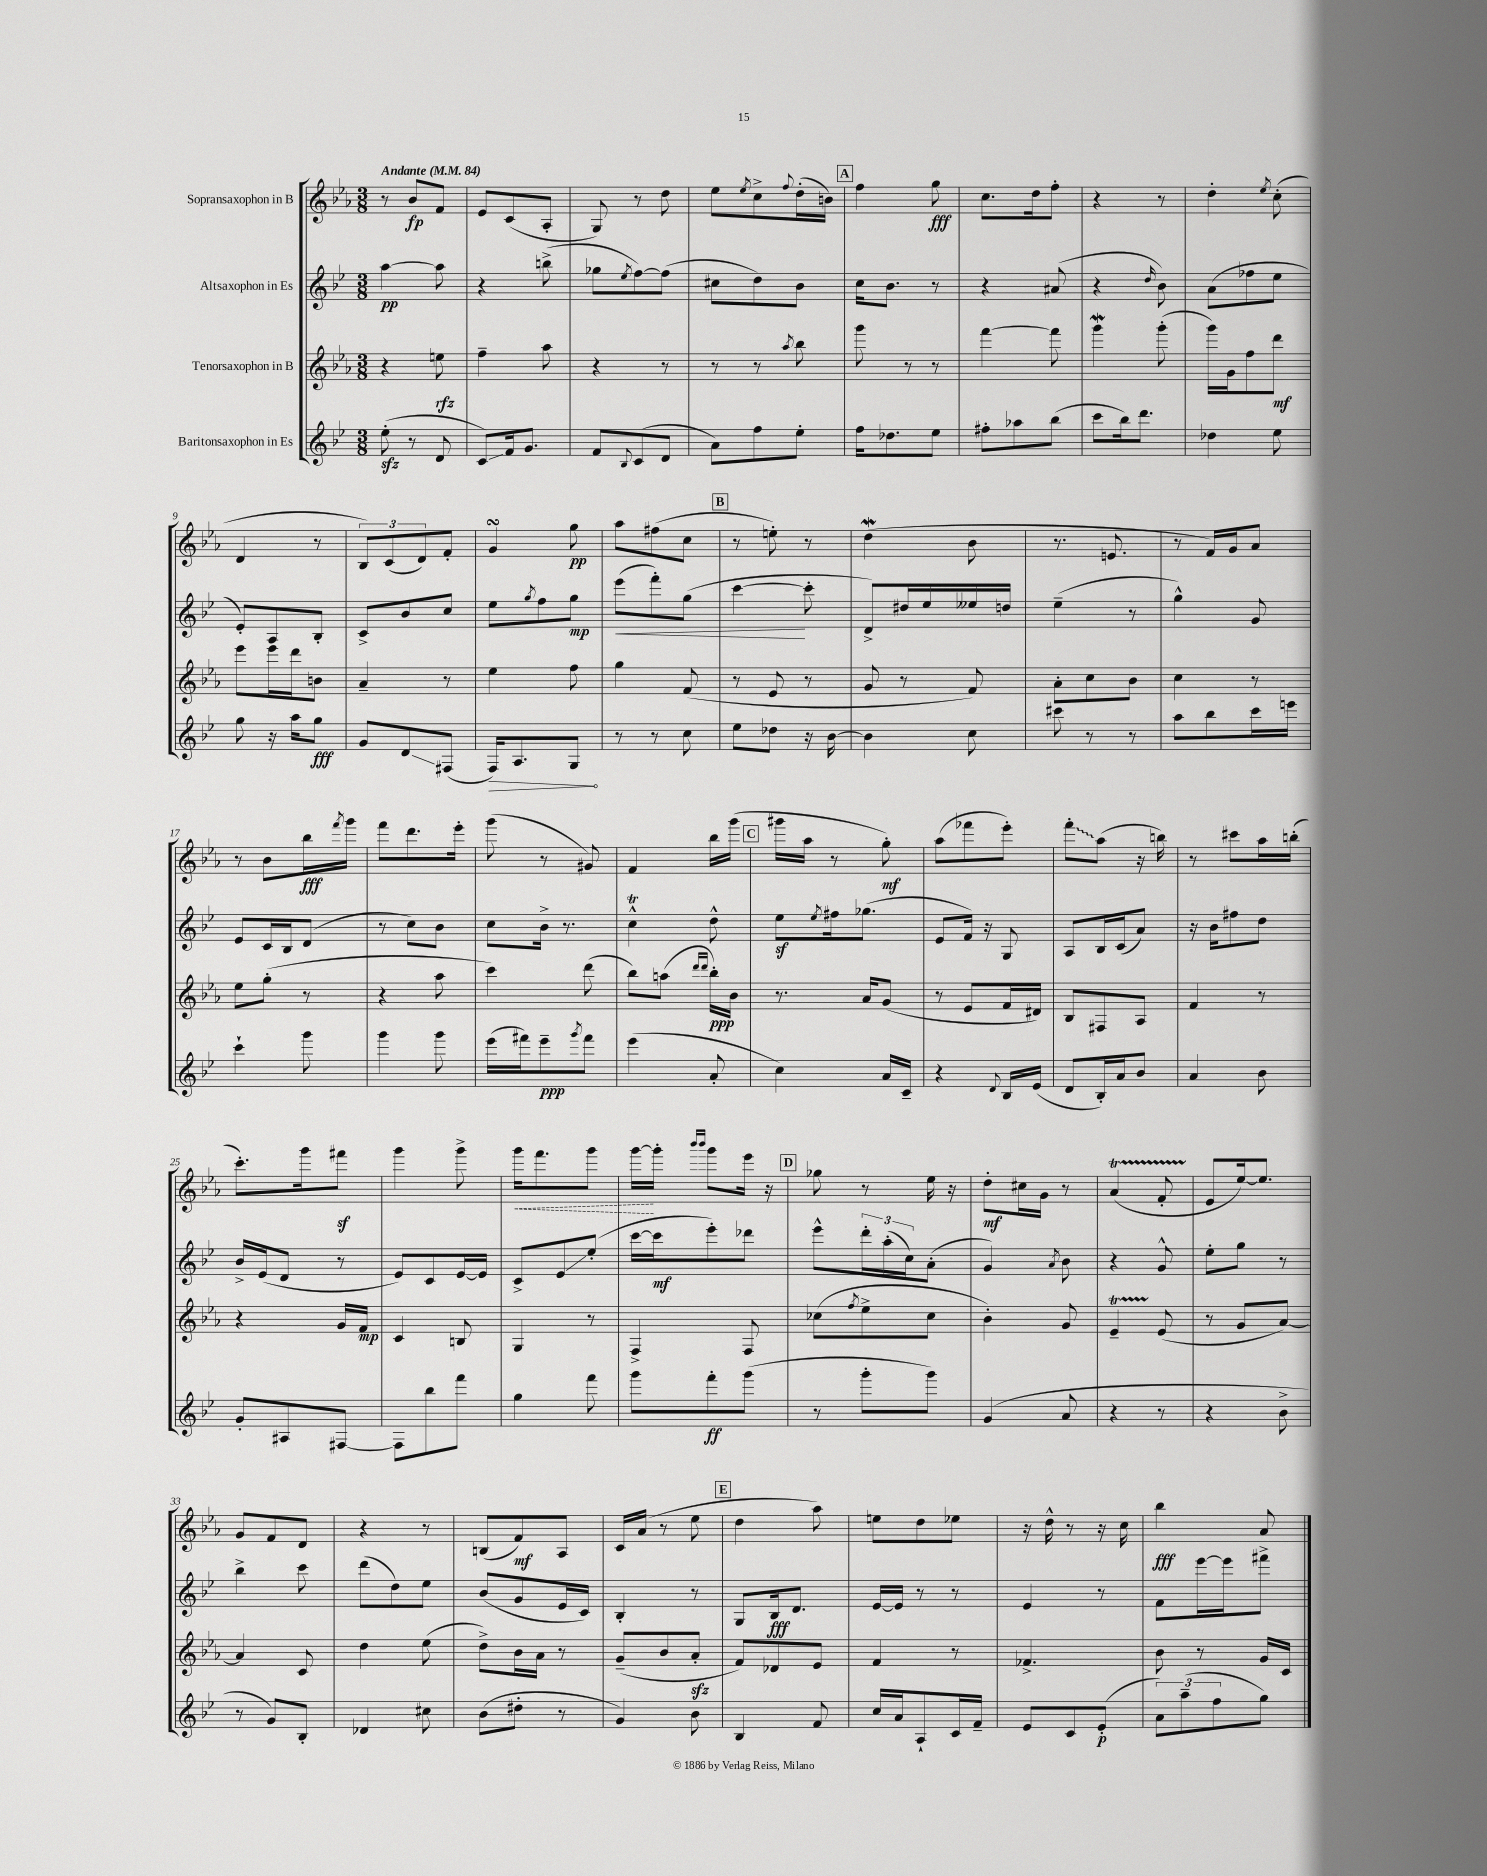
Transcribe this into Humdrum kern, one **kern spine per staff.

**kern	**kern	**kern	**kern
*staff4	*staff3	*staff2	*staff1
*clefG2	*clefG2	*clefG2	*clefG2
*k[b-e-]	*k[b-e-a-]	*k[b-e-]	*k[b-e-a-]
*M3/8	*M3/8	*M3/8	*M3/8
*MM84	*MM84	*MM84	*MM84
(8ee-'\	4r	[4aa\	8r
8r	.	.	8b-/L
8d/	8ee\	8aa\]	8f/J
=	=	=	=
8c/L)	4ff~\	4r	8e-/L
16f/k	.	.	(8c/
8.g/J	.	.	.
.	8aa-\	(8bb^\	8A-'/J
=	=	=	=
8f/L	4r	8gg-\L	8G/)
8qqB-/	.	8qee-/	.
(8c/	.	[8ff\)	8r
8d/J	8r	(8ff\]J	8dd\
=	=	=	=
8a\L)	8r	8cc#\L	8ee-\L
.	.	.	8qee-/
8ff\	8r	8dd\)	8cc^\
.	8qaa-/	.	8qqff/
8ee-'\J	8bb-\	8b-\J	(16dd'\L
.	.	.	16b\JJ)
=	=	=	=
16ff\LK	8ggg\	16cc\LK	4ff\
8.dd-\	.	8.b-\J	.
.	8r	.	.
8ee-\J	8r	8r	8gg\
=	=	=	=
8ff#'\L	[4fff\	4r	8.cc\L
8aa-\	.	.	.
.	.	.	16dd\k
(8bb-\J	8fff\]	(8a#/	8ff'\J
=	=	=	=
8ccc\L	4ggg\	4r	4r
16bb-\k)	.	.	.
8.ddd\J	.	.	.
.	.	16qqdd/	.
.	(8ggg'\	8b-\)	8r
=	=	=	=
4dd-\	16ggg\LL)	(8a\L	4dd'\
.	16g\J	.	.
.	8ff\	8ff-\	.
.	.	.	8qee-/
8ee-\	8ddd\J	8ee-\J	(8cc'\
=	=	=	=
8gg\	8eee-\L	8e-'/L)	4d/
16r	16eee-\L	8A/	.
16aa\LK	16ddd\J	.	.
8gg\J	8b\J	8B-'/J	8r
=	=	=	=
8g/L	4a-~/	8c^/L	12B-/L)
.	.	.	(12c/
8d/	.	8b-/	.
.	.	.	12d/)
(8F#/J	8r	8cc/J	8f'/J
=	=	=	=
16F/LK)	4ee-\	8ee-\L	4g/
8.A/	.	.	.
.	.	8qgg/	.
.	.	8ff\	.
8G/J	8ff\	8gg\J	8gg\
=	=	=	=
8r	4gg\	(8eee-\L	8aa-\L
8r	.	8fff'\)	(8ff#\
8cc\	(8f/	(8gg\J	8cc\J
=	=	=	=
8ee-\L	8r	[4ccc\	8r
8dd-\J	8e-/	.	8ee'\)
16r	8r	8ccc'\]	8r
[16b-\	.	.	.
=	=	=	=
4b-\]	8g/	8d^/L)	(4dd\
.	8r	16dd#/L	.
.	.	16ee-/	.
8cc\	8f/)	16ee--/	8b-\
.	.	16dd/JJ	.
=	=	=	=
8ccc#\	8a-'\L	(4ee-~\	8.r
8r	8cc\	.	.
.	.	.	8.e/
8r	8b-\J	8r	.
=	=	=	=
8aa\L	4cc\	4gg^^\)	8r
8bb-\	.	.	16f/LL)
.	.	.	16g/J
16ccc\L	8r	8g/	8a-/J
16eee\JJ	.	.	.
=	=	=	=
4ccc`\	8ee-\L	8e-/L	8r
.	(8gg'\J	16c/L	8b-\L
.	.	16B-/J	.
8ggg\	8r	(8d/J	16bb-\L
.	.	.	8qfff/
.	.	.	16ggg\JJ
=	=	=	=
4ggg\	4r	8r	8fff\L
.	.	8cc\L)	8.ddd\
8ggg\	8aa-\	8b-\J	.
.	.	.	16eee-'\Jk
=	=	=	=
(16eee-\LL	4ccc\)	8cc\L	(8ggg\
16fff#\J)	.	.	.
8eee-~\	.	16b-^\Jk	8r
.	.	8.r	.
8qggg/	.	.	.
8fff#\J	(8ddd\	.	8g#/)
=	=	=	=
(4eee-\	8bb-\L)	4cc^^\	4f/
.	(8aa\J	.	.
.	16qqddd/LL	.	.
.	16qqddd/JJ	.	.
8a'/	16bb-'\LL)	8dd^^\	16bb-\LL
.	16b-\JJ	.	(16ggg\JJ
=	=	=	=
4cc\)	8.r	8ee-\L	16ggg#\LL
.	.	.	16aa-\JJ
.	.	8qee-/	.
.	.	16ff#\k	8r
.	16a-/LK	(8.gg-\J	.
16a/LL	(8g/J	.	8gg'\)
16c~/JJ	.	.	.
=	=	=	=
4r	8r	8e-/L	(8aa-\L
.	8e-/L	16f/Jk)	8fff-\
.	.	16r	.
8qqd/	.	.	.
16B-/LL	16f/L	8G/	8eee-'\J)
(16e-/JJ	16d#/JJ)	.	.
=	=	=	=
8d/L	8B-/L	8A/L	8fff'\L
16B-'/L)	8F#/	16B-/L	(8aa-\J
16a/J	.	(16c/J	.
8b-/J	8A-/J	8a/J)	16r
.	.	.	16bb\)
=	=	=	=
4a/	4f/	16r	8r
.	.	16b-\LK	.
.	.	8ff#\	8ccc#\L
8b-\	8r	8dd\J	16aa-\L
.	.	.	(16bb'\JJ
=	=	=	=
8g'/L	4r	16b-^/LL	8.ccc'\L)
.	.	(16e-/J	.
8A#/	.	8d/J	.
.	.	.	16ggg\k
[8F#/J	16g/LL	8r	8fff#\J
.	16f/JJ	.	.
=	=	=	=
8F#\]L	4c/	8e-/L)	4ggg\
8bb-\	.	8c/	.
8fff\J	8B/	[16e-/L	8ggg^\
.	.	16e-/]JJ	.
=	=	=	=
4gg\	4G/	8c^/L	16ggg\LK
.	.	.	8.fff\
.	.	8e-/	.
8fff\	8r	(8ee-'/J	8ggg\J
=	=	=	=
8ggg\L	4F^/	[16ccc\LL	[16ggg\LL
.	.	16ccc\]J	16ggg'\]JJ
.	.	.	16qqbbb-/LL
.	.	.	16qqbbb-/JJ
8fff'\	.	8eee-'\)	8ggg\L
(8ggg\J	8F/	8ddd-\J	16eee-\Jk
.	.	.	16r
=	=	=	=
8r	(8cc-\L	8eee-^^\L	8gg-\
.	8qff/	.	.
8ggg'\L	8ee-^\	24ddd'\L	8r
.	.	(24aa'\	.
.	.	24cc\J)	.
8ggg\J)	8cc-\J	(8a'\J	16ee-\
.	.	.	16r
=	=	=	=
(4g/	4b-'\)	4g/)	8dd'\L
.	.	.	16cc#\L
.	.	.	16g\JJ
.	.	8qa/	.
8a/	8g/	8b-\	8r
=	=	=	=
4r	4e-~/	4r	(4a-/
8r	(8e-/	8g^^/	8f'/
=	=	=	=
4r	8r	8ee-'\L	8e-/L
.	8g/L	8gg\J	[16ee-/k)
.	.	.	8.ee-/]J
8b-^\	[8a-/J)	8r	.
=	=	=	=
8r	4a-/]	4bb-^\	8g/L
8g/L)	.	.	8f/
8B-'/J	8c/	8ccc\	8d/J
=	=	=	=
4d-/	4dd\	(8ddd\L	4r
.	.	8dd\)	.
8cc#\	(8ee-\	8ee-\J	8r
=	=	=	=
(8b-\L	8dd^\L)	(8b-/L	(8B/L
8dd#'\J	16b-\L	8g/	8f/)
.	16a-\JJ	.	.
8r	8r	16e-/L	8A-/J
.	.	16c/JJ)	.
=	=	=	=
4g/)	(8g~/L	4B-'/	16c/LL
.	.	.	(16a-/JJ
.	8b-/	.	8r
8b-\	8a-'/J	8r	8ee-\
=	=	=	=
4B-/	8f/L)	8G/L	4dd\
.	8d-/	16B-/k	.
.	.	8.d/J	.
8f/	8e-/J	.	8aa-\)
=	=	=	=
16cc/LL	4f/	[16e-/LL	8ee\L
16a/J	.	16e-/]JJ	.
8A`/	.	8r	8dd\
16c/L	8r	8r	8ee-\J
16f~/JJ	.	.	.
=	=	=	=
8e-/L	4.f-^/	4e-/	16r
.	.	.	16dd^^\
8c/	.	.	8r
(8e-'/J	.	8r	16r
.	.	.	16cc\
=	=	=	=
12a\L)	8b-\	8f\L	4bb-\
(12aa~\	.	.	.
.	8r	[16eee-\L	.
12ff\	.	.	.
.	.	16eee-\]J	.
8gg\J)	16g/LL	8fff#^\J	8a-/
.	16c/JJ	.	.
==	==	==	==
*-	*-	*-	*-
